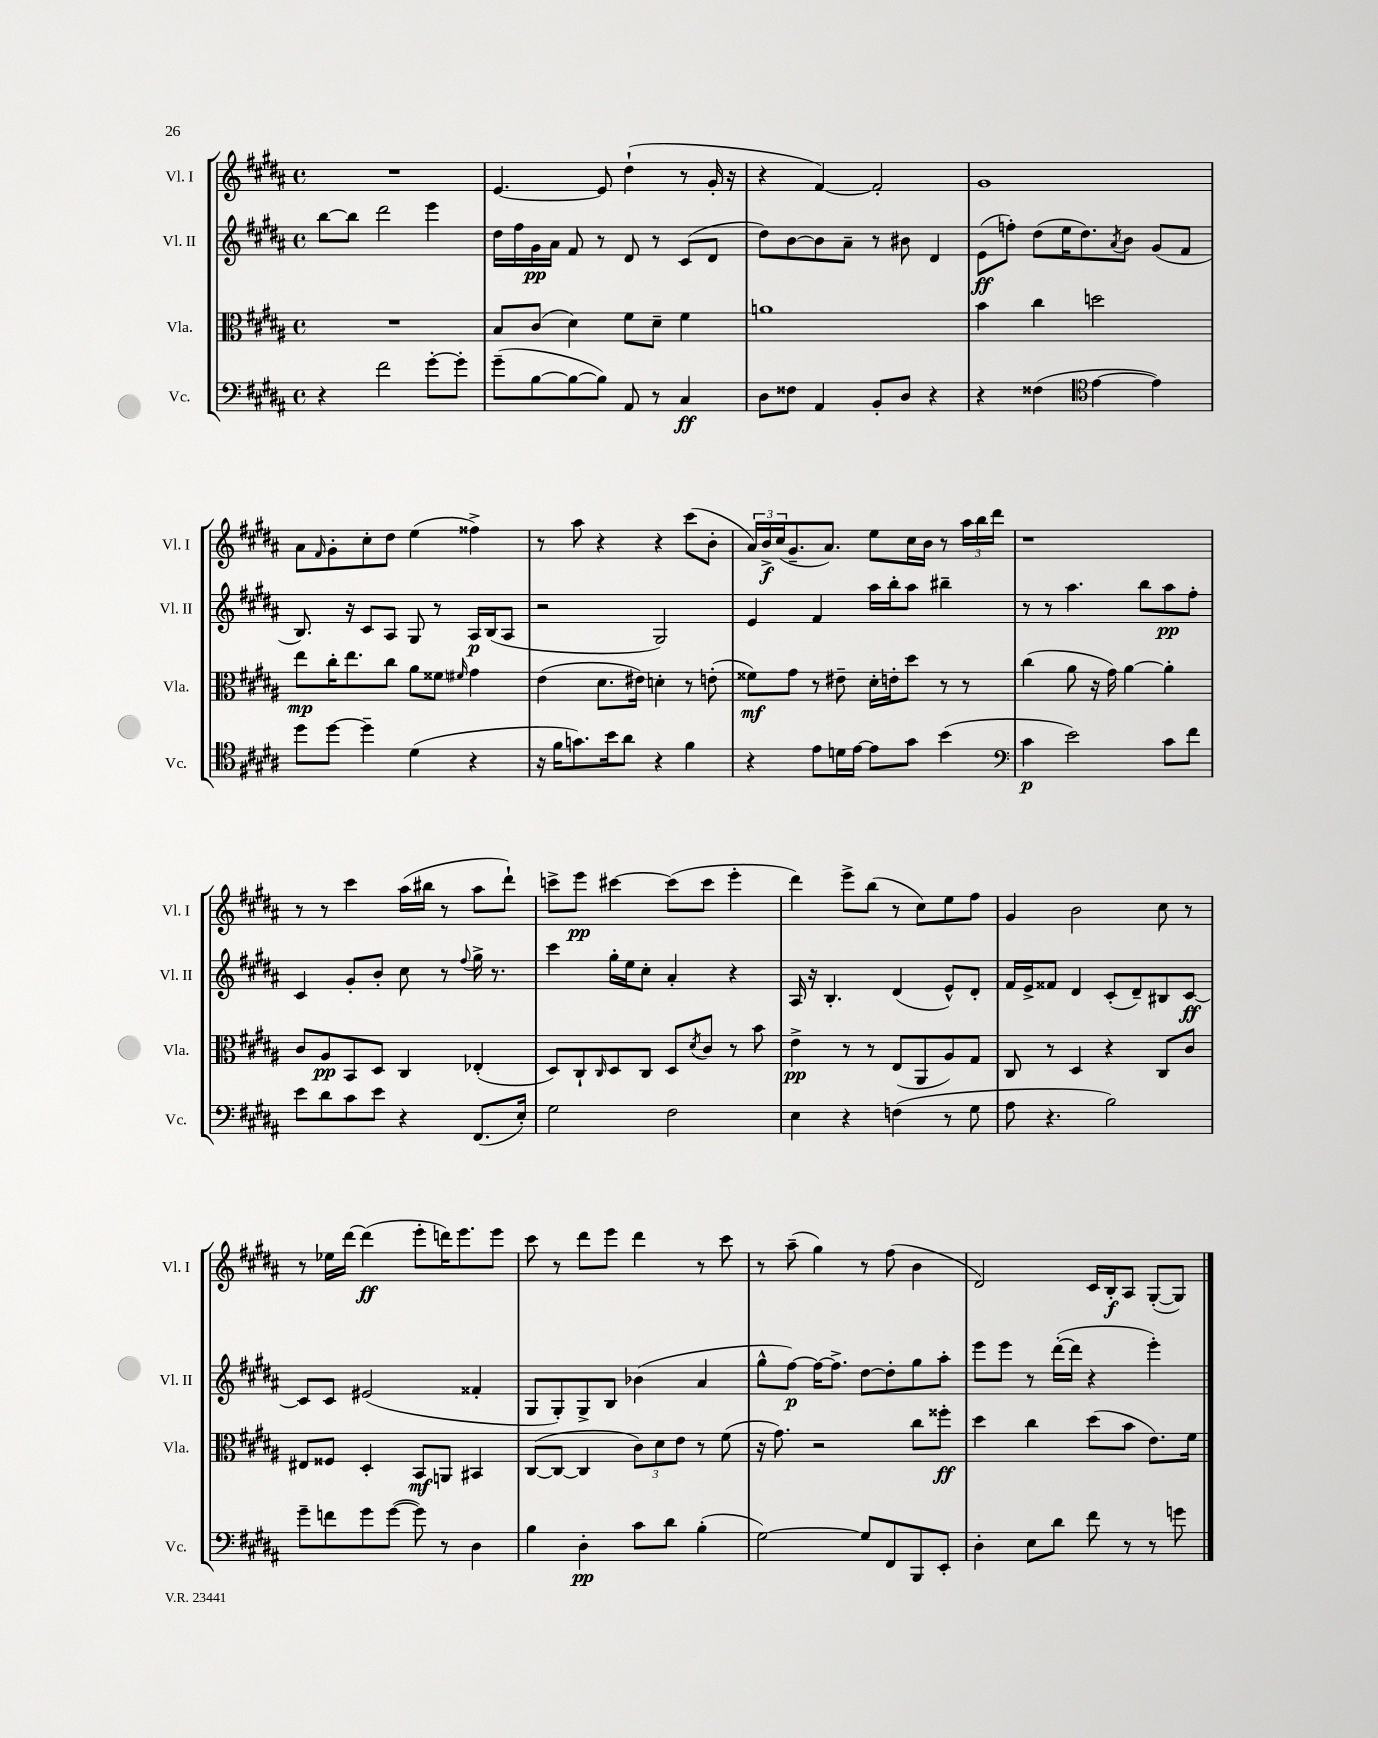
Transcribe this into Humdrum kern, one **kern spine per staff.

**kern	**dynam	**kern	**dynam	**kern	**dynam	**kern	**dynam
*part4	*part4	*part3	*part3	*part2	*part2	*part1	*part1
*staff4	*staff4	*staff3	*staff3	*staff2	*staff2	*staff1	*staff1
*I"Vc.	*	*I"Vla.	*	*I"Vl. II	*	*I"Vl. I	*
*I'Vc.	*	*I'Vla.	*	*I'Vl. II	*	*I'Vl. I	*
*clefF4	*	*clefC3	*	*clefG2	*	*clefG2	*
*k[f#c#g#d#a#]	*	*k[f#c#g#d#a#]	*	*k[f#c#g#d#a#]	*	*k[f#c#g#d#a#]	*
*M4/4	*	*M4/4	*	*M4/4	*	*M4/4	*
*met(c)	*	*met(c)	*	*met(c)	*	*met(c)	*
=26	=26	=26	=26	=26	=26	=26	=26
4r	.	1r	.	[8bb\L	.	1r	.
.	.	.	.	8bb\J]	.	.	.
2f#\	.	.	.	2ddd#\	.	.	.
[8g#'\L	.	.	.	4eee\	.	.	.
8g#'\J]	.	.	.	.	.	.	.
=27	=27	=27	=27	=27	=27	=27	=27
(8g#~\L	.	8B/L	.	16dd#\LL	.	[4.e/	.
.	.	.	.	16ff#\	.	.	.
[8B\	.	(8c#/J	.	16g#\	pp	.	.
.	.	.	.	16a#\JJ	.	.	.
8B\_	.	4d#\)	.	8f#/	.	.	.
8B\J])	.	.	.	8r	.	8e/]	.
8AA#/	.	8f#\L	.	8d#/	.	(4dd#`\	.
8r	.	8d#~\J	.	8r	.	.	.
4C#/	ff	4f#\	.	(8c#/L	.	8r	.
.	.	.	.	8d#/J	.	16g#'/	.
.	.	.	.	.	.	16r	.
=28	=28	=28	=28	=28	=28	=28	=28
8D#\L	.	1an	.	8dd#\L)	.	4r	.
8F##X\J	.	.	.	[8b\	.	.	.
4AA#/	.	.	.	8b\]	.	[4f#/)	.
.	.	.	.	8a#~\J	.	.	.
8BB'/L	.	.	.	8r	.	2f#'/]	.
8D#/J	.	.	.	8b#X\	.	.	.
4r	.	.	.	4d#/	.	.	.
=29	=29	=29	=29	=29	=29	=29	=29
4r	.	4b\	.	(8e\L	ff	1g#	.
.	.	.	.	8ffn'\J)	.	.	.
(4F##X\	.	4cc#\	.	(8dd#\L	.	.	.
.	.	.	.	16ee\K	.	.	.
.	.	.	.	8.dd#\)	.	.	.
*clefC4	*	*	*	*	*	*	*
[4e\	.	2ddn\	.	.	.	.	.
.	.	.	.	8qa#/	.	.	.
.	.	.	.	8b\J	.	.	.
4e\])	.	.	.	(8g#/L	.	.	.
.	.	.	.	8f#/J	.	.	.
!!LO:LB:g=z
=30	=30	=30	=30	=30	=30	=30	=30
8dd#\L	.	8ee\L	mp	8.B/)	.	8a#\L	.
.	.	.	.	.	.	16qqf#/	.
[8dd#\J	.	16cc#'\K	.	.	.	8g#'\	.
.	.	8.ee\	.	16r	.	.	.
4dd#~\]	.	.	.	8c#/L	.	8cc#'\	.
.	.	8cc#\J	.	8A#/J	.	8dd#\J	.
(4d#\	.	8a#\L	.	8G#/	.	(4ee\	.
.	.	8f##X\J	.	8r	.	.	.
.	.	16qqf#X/	.	.	.	.	.
4r	.	4g#\	.	16A#/LL	p	4ff##X^\)	.
.	.	.	.	(16B/J	.	.	.
.	.	.	.	8A#/J	.	.	.
=31	=31	=31	=31	=31	=31	=31	=31
16r	.	(4e\	.	2r	.	8r	.
16f#\KL	.	.	.	.	.	.	.
8.gn\)	.	.	.	.	.	8aa#\	.
.	.	8.d#\L	.	.	.	4r	.
16b\k	.	.	.	.	.	.	.
8a#\J	.	.	.	.	.	.	.
.	.	16e#X\Jk)	.	.	.	.	.
4r	.	4dn'\	.	2G#/)	.	4r	.
4f#\	.	8r	.	.	.	(8ccc#\L	.
.	.	(8en'\	.	.	.	8b'\J	.
=32	=32	=32	=32	=32	=32	=32	=32
4r	.	8f##X\L)	mf	4e/	.	24a#/LL)	.
.	.	.	.	.	.	24b^/	f
.	.	.	.	.	.	(24cc#/J	.
.	.	8g#\J	.	.	.	8.g#~/	.
8e\L	.	8r	.	4f#/	.	.	.
.	.	.	.	.	.	8.a#/J)	.
16dn\L	.	8e#X~\	.	.	.	.	.
[16e\JJ	.	.	.	.	.	.	.
8e\L]	.	16d#'\LL	.	16aa#\LL	.	8ee\L	.
.	.	16en'\J	.	16bb'\J	.	.	.
8g#\J	.	8dd#\J	.	8aa#\J	.	16cc#\L	.
.	.	.	.	.	.	16b\JJ	.
(4b\	.	8r	.	4bb#X~\	.	8r	.
.	.	8r	.	.	.	24aa#\LL	.
.	.	.	.	.	.	24bb\	.
.	.	.	.	.	.	24ddd#\JJ	.
=33	=33	=33	=33	=33	=33	=33	=33
*clefF4	*	*	*	*	*	*	*
4c#\	p	(4cc#\	.	8r	.	1r	.
.	.	.	.	8r	.	.	.
2e\)	.	8a#\	.	4.aa#\	.	.	.
.	.	16r	.	.	.	.	.
.	.	16g#\)	.	.	.	.	.
.	.	[4a#\	.	.	.	.	.
.	.	.	.	8bb\L	.	.	.
8c#\L	.	4a#'\]	.	8aa#\	pp	.	.
8f#\J	.	.	.	8ff#'\J	.	.	.
!!LO:LB:g=z
=34	=34	=34	=34	=34	=34	=34	=34
8e\L	.	8c#/L	.	4c#/	.	8r	.
8d#\	.	8A#/	pp	.	.	8r	.
8c#\	.	8BB/	.	8g#'/L	.	4ccc#\	.
8e\J	.	8D#/J	.	8b'/J	.	.	.
4r	.	4C#/	.	8cc#\	.	(16aa#\LL	.
.	.	.	.	.	.	16bb#X\JJ	.
.	.	.	.	8r	.	8r	.
.	.	.	.	8qqff#/	.	.	.
(8.FF#/L	.	(4E-X'/	.	16gg#^\	.	8aa#\L	.
.	.	.	.	8.r	.	.	.
.	.	.	.	.	.	8ddd#`\J)	.
16E'/Jk)	.	.	.	.	.	.	.
=35	=35	=35	=35	=35	=35	=35	=35
2G#\	.	8D#/L)	.	4ccc#\	.	8cccn^\L	.
.	.	8C#`/	.	.	.	8eee\J	pp
.	.	16qqC#/	.	.	.	.	.
.	.	8D#/	.	16gg#'\LL	.	[4ccc#X\	.
.	.	.	.	16ee\J	.	.	.
.	.	8C#/J	.	8cc#'\J	.	.	.
2F#\	.	8D#/L	.	4a#'/	.	(8ccc#\L]	.
.	.	8qd#/	.	.	.	.	.
.	.	8c#/J	.	.	.	8ccc#\J	.
.	.	8r	.	4r	.	4eee'\	.
.	.	8b\	.	.	.	.	.
=36	=36	=36	=36	=36	=36	=36	=36
4E\	.	4e^\	pp	16A#/	.	4ddd#\)	.
.	.	.	.	16r	.	.	.
.	.	.	.	4.B'/	.	.	.
4r	.	8r	.	.	.	8eee^\L	.
.	.	8r	.	.	.	(8bb\J	.
(4Fn\	.	(8E/L	.	(4d#/	.	8r	.
.	.	8AA#/	.	.	.	8cc#\L)	.
8r	.	8A#/)	.	8e^^/L)	.	8ee\	.
8G#\	.	8G#/J	.	8d#'/J	.	8ff#\J	.
=37	=37	=37	=37	=37	=37	=37	=37
8A#\	.	8C#/	.	16f#/LL	.	4g#/	.
.	.	.	.	16e^/J	.	.	.
4.r	.	8r	.	8f##X/J	.	.	.
.	.	4D#/	.	4d#/	.	2b\	.
2B\)	.	4r	.	(8c#'/L	.	.	.
.	.	.	.	8d#~/)	.	.	.
.	.	8C#/L	.	8B#X/	.	8cc#\	.
.	.	8c#/J	.	[8c#/J	ff	8r	.
!!LO:LB:g=z
=38	=38	=38	=38	=38	=38	=38	=38
8g#~\L	.	8E#X/L	.	8c#/L]	.	8r	.
8fn\	.	8F##X/J	.	8c#/J	.	16ee-X\LL	.
.	.	.	.	.	.	[16ddd#\JJ	.
8g#\	.	4D#'/	.	(2e#X/	.	(4ddd#\]	ff
([8g#\J	.	.	.	.	.	.	.
8g#\])	.	8BB/L	mf	.	.	8eee'\L	.
8r	.	8AAn/J	.	.	.	16dddn\K)	.
.	.	.	.	.	.	8.eee\	.
4D#\	.	4BB#X/	.	4f##X'/	.	.	.
.	.	.	.	.	.	8eee\J	.
=39	=39	=39	=39	=39	=39	=39	=39
4B\	.	([8C#/L	.	8G#/L	.	8ccc#\	.
.	.	8C#/J_	.	8G#'/)	.	8r	.
4D#'\	pp	4C#/]	.	8G#^/	.	8ddd#\L	.
.	.	.	.	8B/J	.	8eee\J	.
8c#\L	.	12c#\L)	.	(4b-X\	.	4ddd#\	.
.	.	12d#\	.	.	.	.	.
8d#\J	.	.	.	.	.	.	.
.	.	12e\J	.	.	.	.	.
(4B'\	.	8r	.	4a#/	.	8r	.
.	.	(8f#\	.	.	.	8ccc#\	.
=40	=40	=40	=40	=40	=40	=40	=40
[2G#\)	.	16r	.	8gg#^^\L	.	8r	.
.	.	8.g#\)	.	.	.	.	.
.	.	.	.	[8ff#\J)	p	(8aa#~\	.
.	.	2r	.	16ff#\KL_	.	4gg#\)	.
.	.	.	.	8.ff#^\J]	.	.	.
8G#/L]	.	.	.	[8dd#\L	.	8r	.
8FF#/	.	.	.	8dd#'\]	.	(8ff#\	.
8BBB/	.	8cc#\L	.	8gg#\	.	4b\	.
8EE'/J	.	8ff##X'\J	ff	8aa#'\J	.	.	.
=41	=41	=41	=41	=41	=41	=41	=41
4D#'\	.	4dd#\	.	8eee\L	.	2d#/)	.
.	.	.	.	8eee\J	.	.	.
8E\L	.	4cc#\	.	8r	.	.	.
8d#\J	.	.	.	([16ddd#'\LL	.	.	.
.	.	.	.	16ddd#\JJ]	.	.	.
8f#\	.	(8dd#\L	.	4r	.	16c#/LL	.
.	.	.	.	.	.	16B'/J	f
8r	.	8b\J	.	.	.	8A#/J	.
8r	.	8.e\L)	.	4eee'\)	.	([8G#'/L	.
8gn\	.	.	.	.	.	8G#/J])	.
.	.	16f#\Jk	.	.	.	.	.
==	==	==	==	==	==	==	==
*-	*-	*-	*-	*-	*-	*-	*-
